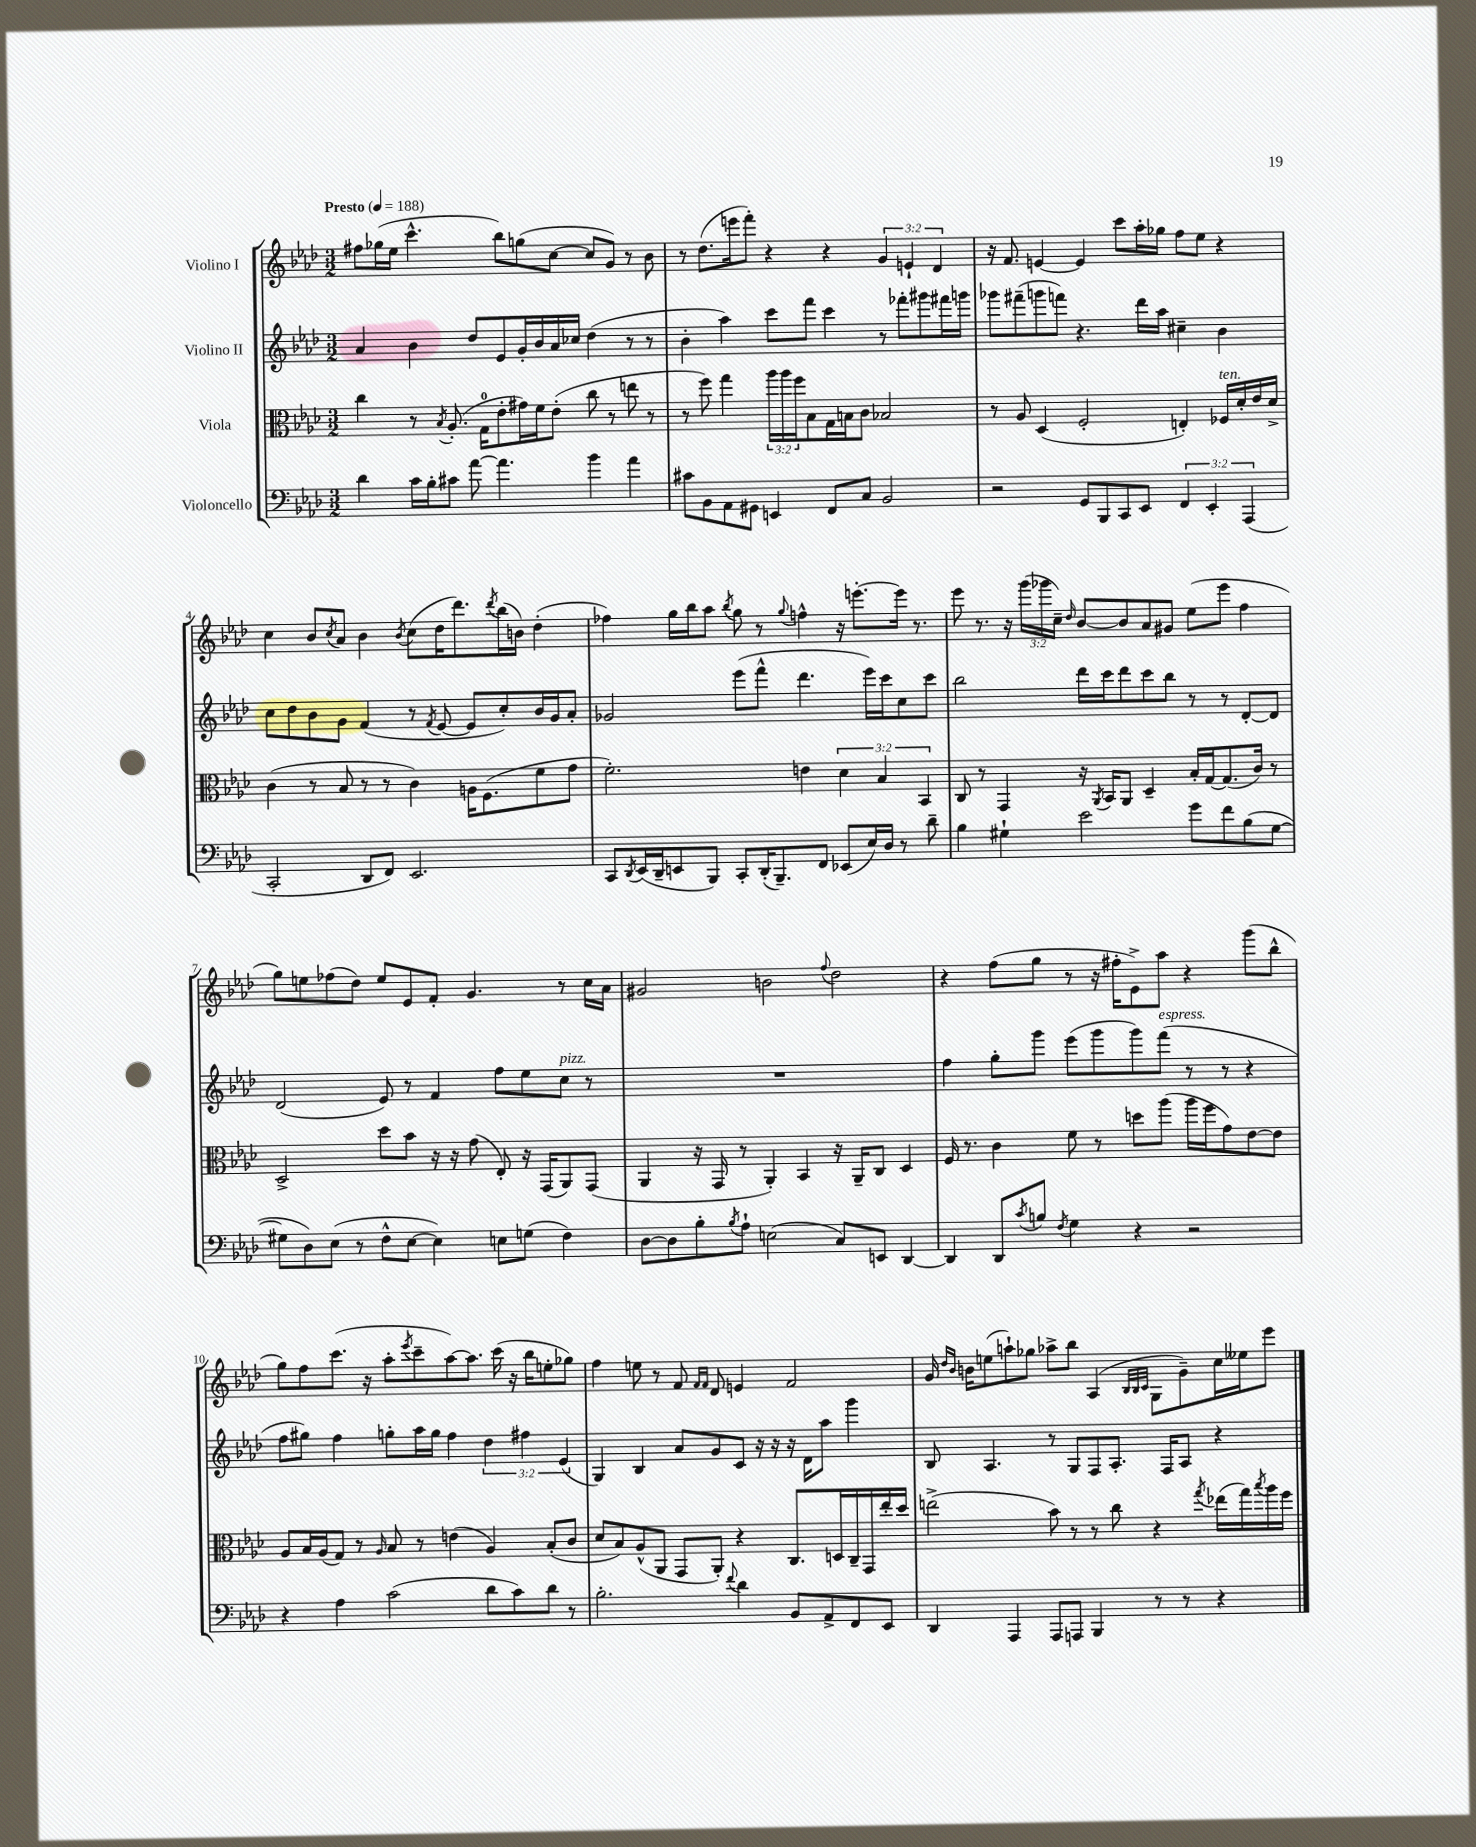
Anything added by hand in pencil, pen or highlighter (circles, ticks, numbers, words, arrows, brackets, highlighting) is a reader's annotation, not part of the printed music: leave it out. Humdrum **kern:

**kern	**kern	**kern	**kern
*part4	*part3	*part2	*part1
*staff4	*staff3	*staff2	*staff1
*I"Violoncello	*I"Viola	*I"Violino II	*I"Violino I
*clefF4	*clefC3	*clefG2	*clefG2
*k[b-e-a-d-]	*k[b-e-a-d-]	*k[b-e-a-d-]	*k[b-e-a-d-]
*M3/2	*M3/2	*M3/2	*M3/2
*MM188	*MM188	*MM188	*MM188
=1	=1	=1	=1
!	!	!	!LO:TX:a:B:t=Presto
4d-\	4cc\	4a-/	8ff#X\L
.	.	.	(16gg-X\L
.	.	.	16ee-\JJ
16c\LL	8r	4b-\	4.ccc^^\
16B-'\J	.	.	.
.	8qB-/	.	.
8c#X\J	(8.A-'/	.	.
[8a-\	.	8dd-/L	.
.	16G\KL	.	.
4.a-\]	8e-'\	8e-/	8bb-\L)
.	16g#X\L)	16g'/L	(8ggn\
.	16f\J	16b-/	.
.	(8e-'\J	16a-/	[8cc\J
.	.	16cc-X/JJ	.
4b-\	8cc\	(4dd-\	8cc/L]
.	8r	.	8g/J)
4a-\	8een\	8r	8r
.	8r	8r	8b-\
=2	=2	=2	=2
8c#X\L	8r	4b-'\	8r
8BB-\	8ff\)	.	(8.dd-\L
8AA-\	4gg\	4aa-\)	.
.	.	.	16eeen\k
8GG#X\J	.	.	8fff'\J)
4EEn/	24aa-\LL	8ccc\L	4r
.	24aa-\	.	.
.	24ff\J	.	.
.	8B-\	8fff\J	.
8FF/L	16G\L	4ccc\	4r
.	16Bn\J	.	.
8C/J	8c\J	.	.
2BB-/	2B-X/	8r	6g/
.	.	8fff-X'\L	.
.	.	.	6en`/
.	.	8ggg#X\	.
.	.	.	6d-/
.	.	16fff#X\L	.
.	.	16gggn\JJ	.
=3	=3	=3	=3
2r	8r	8ggg-X\L	16r
.	.	.	8.f/
.	8A-/	(8fff#X~\	.
.	(4D-/	8gggn\	[4en/
.	.	8fffn\J)	.
8GG/L	2F'/	4.r	4e/]
8BBB-/	.	.	.
8CC/	.	.	8ccc\L
8EE-/J	.	16ddd-\LL	16aa-'\L
.	.	16aa-\JJ	16gg-X\JJ
6FF/	4En'/)	4cc#X~\	8ff\L
.	.	.	8ee-\J
6EE-'/	.	.	.
!	!LO:TX:a:i:t=ten.	!	!
.	16F-X/LL	4b-\	4r
.	16d-'/	.	.
(6AAA-/	.	.	.
.	16e-/	.	.
.	16d-^/JJ	.	.
!!LO:LB:g=z
=4	=4	=4	=4
2CC'/	(4c\	8cc\L	4cc\
.	.	8dd-\	.
.	8r	8b-\	8b-/L
.	.	.	8qcc/
.	8B-/	8g\J	8a-/J
8DD-/L	8r	(4f/	4b-\
8FF/J)	8r	.	.
.	.	.	8qb-/
2.EE-/	4c\)	8r	(8cc\L
.	.	8qf/	.
.	.	[8e-/	16dd-\K
.	.	.	8.ddd-\)
.	16An\KL	8e-/L]	.
.	(8.F\	.	.
.	.	.	8qddd-/
.	.	8cc'/)	(16bb-\L
.	.	.	16bn\JJ)
.	8f\	16b-/L	(4dd-'\
.	.	16g/J	.
.	8g\J	8a-'/J	.
=5	=5	=5	=5
8CC/L	2.f'\)	2g-X/	4ff-X\)
8qDD-/	.	.	.
(16EE-/L	.	.	.
16DD-~/J	.	.	.
8EEn/	.	.	16gg\LL
.	.	.	16bb-\J
8BBB-/J)	.	.	8aa-\J
.	.	.	8qbb-/
8CC'/L	.	(8eee-\L	8gg\
(16DD-'/K	.	8fff^^\J	8r
8.BBB-~/)	.	.	.
.	.	.	8qqgg/
.	4en\	4.ddd-\	4ffn^^\
8FF/J	.	.	.
(8EE-X/L	6d-\	.	16r
.	.	.	[8.eeen'\L
16E-/L)	.	16eee-\LL)	.
.	6B-/	.	.
16D-/JJ	.	16ccc\J	.
8r	.	8cc\	16eee\Jk]
.	.	.	8.r
.	6BB-/	.	.
8d-~\	.	8ccc\J	.
=6	=6	=6	=6
4B-\	8C/	2bb-\	8eee-\
.	8r	.	8.r
4G#X`\	4GG/	.	.
.	.	.	16r
.	.	.	(24ggg\LL
.	.	.	24ggg-X\
.	.	.	24cc~\JJ)
.	.	.	16qqdd-/
2e-\	16r	16ddd-\LL	[8b-/L
.	8qAA-/	.	.
.	16BB-/KL	16ccc\J	.
.	8AA-/J	8ddd-\	8b-/]
.	4D-~/	8ccc\	8a-/
.	.	8bb-\J	8g#X/J
8g\L	16B-'/LL	8r	(8ee-\L
.	[16G/J	.	.
8f\	(8.G/]	8r	8eee-\J
(8B-\	.	[8d-'/L	4ff\
.	16c/Jk)	.	.
[8G#\J	8r	8d-/J]	.
!!LO:LB:g=z
=7	=7	=7	=7
8G#X\L]	2D-^/	(2d-/	8gg\L)
8D-\)	.	.	8een\
(8E-\J	.	.	(8ff-X\
8r	.	.	8dd-\J)
8F^^\L	8dd-\L	8e-/)	8ee/L
[8E-\J	8b-\J	8r	8e-/
4E-\])	16r	4f/	8f'/J
.	16r	.	.
.	(8g\	.	4.g/
8En\L	8E-'/)	8ff\L	.
(8Gn\J	16r	8ee-\	.
.	(16GG/KL	.	.
!	!	!LO:TX:a:i:t=pizz.	!
4F\)	8AA-/)	8cc\J	8r
.	(8GG/J	8r	16cc\LL
.	.	.	16a-\JJ
=8	=8	=8	=8
[8D-\L	4AA-/	1.r	2g#X/
8D-\]	.	.	.
8B-'\	16r	.	.
.	16GG/	.	.
8qB-/	.	.	.
8A-`\J	8r	.	.
(2En\	4AA-'/)	.	2bn\
.	4BB-/	.	.
.	.	.	8qqff/
8C/L)	16r	.	2dd-\
.	16AA-~/KL	.	.
8EEn/J	8C/J	.	.
[4DD-/	4D-/	.	.
=9	=9	=9	=9
4DD-/]	16F/	4ff\	4r
.	8.r	.	.
8DD-/L	4c\	8gg'\L	(8ff\L
8qc/	.	.	.
8Bn/J	.	8ggg\J	8gg\J
8qF/	.	.	.
4G\	8f\	(8eee-\L	8r
.	8r	8ggg\	16r
.	.	.	16ff#X'\KL
4r	8ddn\L	8ggg\)	8e-^\)
!	!	!LO:TX:a:i:t=espress.	!
.	(8aa-\J	(8fff\J	8aa-\J
2r	16aa-\LL	8r	4r
.	16ff\J	.	.
.	8g\)	8r	.
.	[8e-\	4r	(8ggg\L
.	8e-\J]	.	8bb-^^\J
!!LO:LB:g=z
=10	=10	=10	=10
4r	8A-/L	8ff\L	8gg\L)
.	16B-/L	8gg#X\J)	8ff\
.	(16A-/J	.	.
4A-\	8G/J)	4ff\	(8.ccc\J
.	8r	.	.
.	.	.	16r
.	16qqA-/	.	.
(2c\	8B-/	8ggn'\L	8aa-'\L
.	.	.	8qeee-/
.	8r	16aa-\L	8ccc~\
.	.	16gg\JJ	.
.	(4en\	4ff\	[8aa-\)
.	.	.	8.aa-\J]
8d-\L	4A-/)	6dd-\	.
.	.	.	(16ccc\
8c\)	.	.	16r
.	.	6ff#X\	.
.	.	.	16bb-\KL
8d-\J	(8B-'/L	.	8een'\
.	.	(6e-/	.
8r	8c/J	.	8gg-X\J)
=11	=11	=11	=11
2.B-'\	8d-/L	4G/)	4ff\
.	8B-/)	.	.
.	(8A-^^/	4B-/	8een\
.	8AA-/J	.	8r
.	8GG/L	8a-/L	8f/
.	.	.	16qqf/LL
.	.	.	16qqf/JJ
.	8AA-'/J)	8g/	8d-/
8qqf/	.	.	.
4d-\	4r	8c/J	4en/
.	.	16r	.
.	.	16r	.
8BB-/L	8.C/L	16r	2f/
.	.	16d-\KL	.
8AA-^/	.	8aa-\J	.
.	16Dn/L	.	.
8FF/	16C~/	4ggg\	.
.	16GG/	.	.
8EE-/J	16ee-'/	.	.
.	16dd-/JJ	.	.
=12	=12	=12	=12
4DD-/	(2een^\	8B-/	16g/
.	.	.	16qqdd-/LL
.	.	.	16qqb-/JJ
.	.	.	16bn\KL
.	.	4.A-/	(8een\
4AAA-/	.	.	8aan`\)
.	.	.	8gg-X\J
8AAA-/L	8b-\)	8r	8aa-X^\L
8AAAn/J	8r	8G/L	8bb-\J
4BBB-/	8r	8F/	(4A-/
.	8cc\	8.A-'/J	.
.	.	.	32qqB-/LLL
.	.	.	32qqB-/
.	.	.	32qqc/JJJ
8r	4r	.	8G\L
.	.	16F/KL	.
8r	.	8A-/J	8g~\)
.	8qgg/	.	.
4r	(16ee-X\LL	4r	16cc\L
.	16gg\)	.	16ee--X\J
.	8qbb-/	.	.
.	16aa-\	.	8eee-\J
.	16ff\JJ	.	.
==	==	==	==
*-	*-	*-	*-
